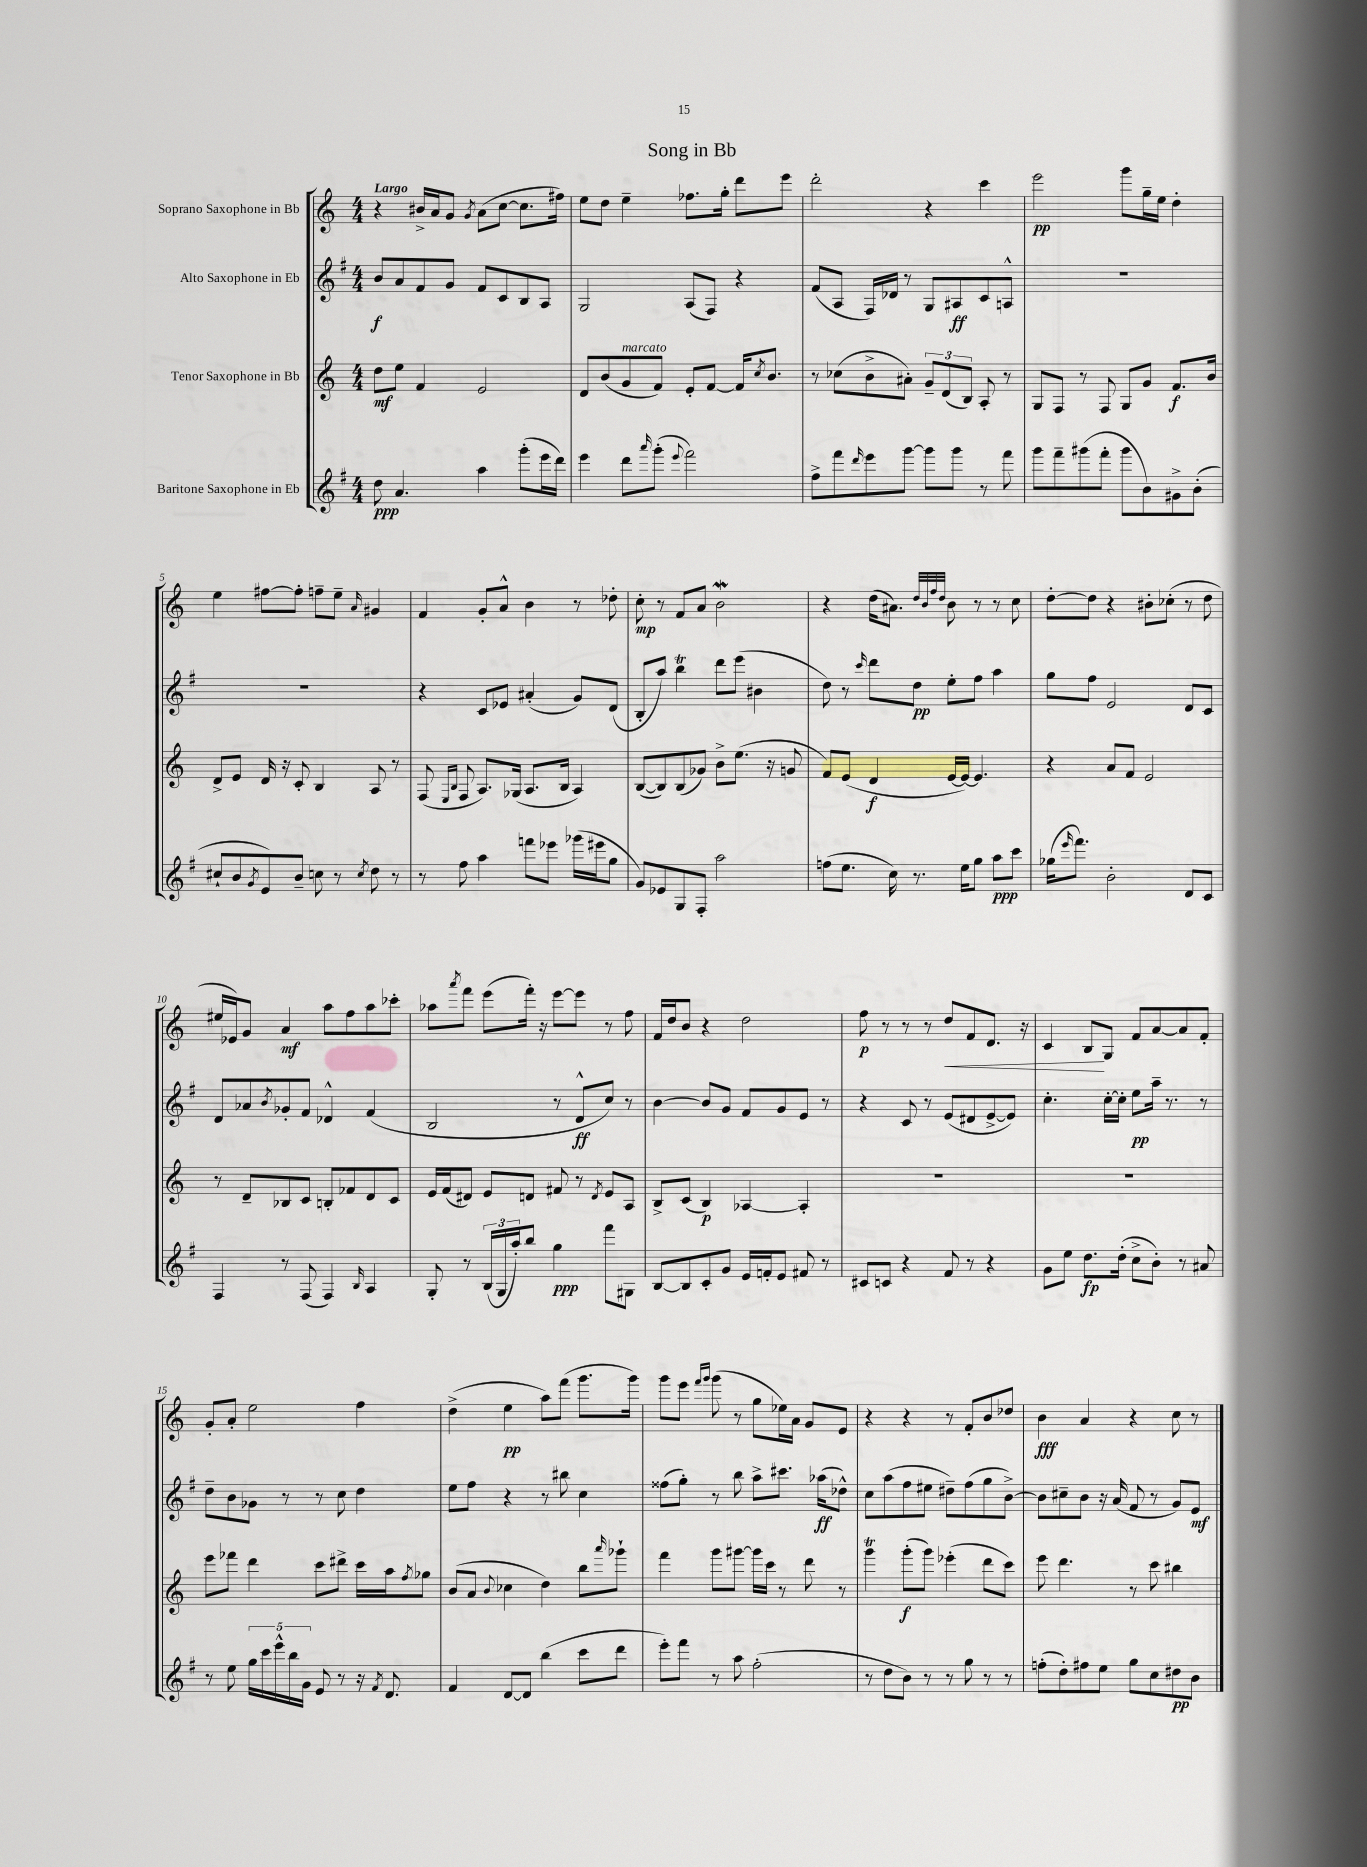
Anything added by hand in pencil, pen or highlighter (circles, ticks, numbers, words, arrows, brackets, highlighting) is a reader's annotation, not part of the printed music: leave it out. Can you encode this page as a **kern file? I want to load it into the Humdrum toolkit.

**kern	**dynam	**kern	**dynam	**kern	**dynam	**kern	**dynam
*part4	*part4	*part3	*part3	*part2	*part2	*part1	*part1
*staff4	*staff4	*staff3	*staff3	*staff2	*staff2	*staff1	*staff1
*I"Baritone Saxophone in Eb	*	*I"Tenor Saxophone in Bb	*	*I"Alto Saxophone in Eb	*	*I"Soprano Saxophone in Bb	*
*clefG2	*	*clefG2	*	*clefG2	*	*clefG2	*
*k[f#]	*	*k[]	*	*k[f#]	*	*k[]	*
*M4/4	*	*M4/4	*	*M4/4	*	*M4/4	*
=1	=1	=1	=1	=1	=1	=1	=1
!	!	!	!	!	!	!LO:TX:a:B:t=Largo	!
8dd\	ppp	8dd\L	mf	8b/L	f	4r	.
4.a/	.	8ee\J	.	8a/	.	.	.
.	.	4f/	.	8f#/	.	16b#X^/LL	.
.	.	.	.	.	.	16a/J	.
.	.	.	.	8g/J	.	8g/J	.
.	.	.	.	.	.	8qg/	.
4aa\	.	2e/	.	8f#/L	.	(8a\L	.
.	.	.	.	8c/	.	[8cc\J	.
(8ggg'\L	.	.	.	8B/	.	8.cc\L]	.
16eee\L	.	.	.	8A/J	.	.	.
16ddd\JJ)	.	.	.	.	.	16ff#X\Jk)	.
=2	=2	=2	=2	=2	=2	=2	=2
4eee\	.	8d/L	.	2G/	.	8ee\L	.
.	.	(8b/	.	.	.	8dd\J	.
!	!	!LO:TX:a:i:t=marcato	!	!	!	!	!
8ddd\L	.	8g/	.	.	.	4ee~\	.
16qqaaa/	.	.	.	.	.	.	.
(8ggg'\J	.	8f/J)	.	.	.	.	.
8qqeee/	.	.	.	.	.	.	.
2fff#\)	.	8e'/L	.	(8A/L	.	8.ff-X\L	.
.	.	[8f/J	.	8F#/J)	.	.	.
.	.	.	.	.	.	16gg'\Jk	.
.	.	16f/KL]	.	4r	.	8ddd\L	.
.	.	8qcc/	.	.	.	.	.
.	.	8.b/J	.	.	.	.	.
.	.	.	.	.	.	8eee\J	.
=3	=3	=3	=3	=3	=3	=3	=3
8ff#^\L	.	8r	.	(8f#/L	.	2ddd'\	.
8fff#\	.	(8cc-X\L	.	8A/J	.	.	.
16qqddd/	.	.	.	.	.	.	.
8eee\	.	8b^\	.	16F#/LL)	.	.	.
.	.	.	.	16d-X/JJ	.	.	.
[8ggg\J	.	8a#X'\J)	.	8r	.	.	.
8ggg\L]	.	12g~/L	.	8G/L	.	4r	.
.	.	(12d/	.	.	.	.	.
8ggg\J	.	.	.	8A#X/	ff	.	.
.	.	12B/J)	.	.	.	.	.
8r	.	8A'/	.	8c/	.	4ccc\	.
8fff#\	.	8r	.	8An^^/J	.	.	.
=4	=4	=4	=4	=4	=4	=4	=4
8ggg\L	.	8G/L	.	1r	.	2eee\	pp
8fff#~\	.	8F/J	.	.	.	.	.
(8ggg#X\	.	8r	.	.	.	.	.
8fff#'\J	.	8F/	.	.	.	.	.
8ggg#\L	.	8G/L	.	.	.	8ggg\L	.
8b\)	.	8g/J	.	.	.	16gg~\L	.
.	.	.	.	.	.	16ee\JJ	.
8g#X^\	.	8.f/L	f	.	.	4dd'\	.
(8b'\J	.	.	.	.	.	.	.
.	.	16b/Jk	.	.	.	.	.
!!LO:LB:g=z
=5	=5	=5	=5	=5	=5	=5	=5
8cc#X`/L	.	8d^/L	.	1r	.	4ee\	.
8b/	.	8e/J	.	.	.	.	.
8qg/	.	.	.	.	.	.	.
8e/)	.	16d/	.	.	.	[8ff#X\L	.
.	.	16r	.	.	.	.	.
8b~/J	.	8c'/	.	.	.	8ff#'\J]	.
8ccn\	.	4B/	.	.	.	8ffn~\L	.
8r	.	.	.	.	.	8ee~\J	.
8qcc/	.	.	.	.	.	16qqa/	.
8dd\	.	8A/	.	.	.	4g#X/	.
8r	.	8r	.	.	.	.	.
=6	=6	=6	=6	=6	=6	=6	=6
8r	.	(8F/	.	4r	.	4f/	.
.	.	16qqE/LL	.	.	.	.	.
.	.	16qqB/JJ	.	.	.	.	.
8ff#\	.	8F/	.	.	.	.	.
4aa\	.	8.A/L)	.	8c/L	.	8g'/L	.
.	.	.	.	8e-X/J	.	8a^^/J	.
.	.	(16G-X/Jk	.	.	.	.	.
8fffn\L	.	8.A/L	.	(4a#X'/	.	4b\	.
8eee-X\J	.	.	.	.	.	.	.
.	.	16B/Jk	.	.	.	.	.
(16ggg-X\LL	.	4A/)	.	8g/L)	.	8r	.
16eee#X\J	.	.	.	.	.	.	.
8gg\J	.	.	.	(8d/J	.	8dd-X'\	.
=7	=7	=7	=7	=7	=7	=7	=7
8g/L)	.	([8B/L	.	8B'/L	.	8cc'\	mp
8e-X/	.	8B/])	.	8aa/J)	.	8r	.
8G/	.	(8B/	.	4bbt\	.	8f/L	.
8F#'/J	.	8g-X/J)	.	.	.	8a/J	.
2aa\	.	8b^\L	.	8ddd\L	.	2bW\	.
.	.	(8.ee\J	.	(8eee\J	.	.	.
.	.	.	.	4b#X\	.	.	.
.	.	16r	.	.	.	.	.
.	.	8gn/	.	.	.	.	.
=8	=8	=8	=8	=8	=8	=8	=8
(8ffn\L	.	8f/L)	.	8dd\)	.	4r	.
8.ee\J	.	(8e/J	.	8r	.	.	.
.	.	.	.	16qqccc/	.	.	.
.	.	4d/	f	8ddd\L	.	(16dd\KL	.
16cc\)	.	.	.	.	.	8.a#X\J)	.
8.r	.	.	.	8dd\J	pp	.	.
.	.	.	.	.	.	32qqdd/LLL	.
.	.	.	.	.	.	32qqb/	.
.	.	.	.	.	.	32qqff/	.
.	.	.	.	.	.	32qqdd/JJJ	.
.	.	[16e/LL	.	8ee'\L	.	8b\	.
16ee\KL	.	16e/JJ_)	.	.	.	.	.
8gg\J	.	4.e/]	.	8ff#\J	.	8r	.
8aa\L	ppp	.	.	4aa\	.	8r	.
8ccc\J	.	.	.	.	.	8cc\	.
=9	=9	=9	=9	=9	=9	=9	=9
(16gg-X\KL	.	4r	.	8gg\L	.	[8dd'\L	.
16qqeee/	.	.	.	.	.	.	.
8.fff#\J)	.	.	.	.	.	.	.
.	.	.	.	8ff#\J	.	8dd\J]	.
2b'\	.	8a/L	.	2e/	.	4r	.
.	.	8f/J	.	.	.	.	.
.	.	2e/	.	.	.	8b#X'\L	.
.	.	.	.	.	.	(8cc-X'\J	.
8d/L	.	.	.	8d/L	.	8r	.
8c/J	.	.	.	8c/J	.	8dd\	.
!!LO:LB:g=z
=10	=10	=10	=10	=10	=10	=10	=10
4F#/	.	8r	.	8d/L	.	16ee#X/LL	.
.	.	.	.	.	.	16e-X/J)	.
.	.	8d~/L	.	8a-X/	.	8g/J	.
.	.	.	.	8qb/	.	.	.
8r	.	8B-X/	.	8g-X'/	.	4a/	mf
(8F#/	.	8c/J	.	8f#/J	.	.	.
4F#/)	.	8Bn'/L	.	4d-X^^/	.	8aa\L	.
.	.	8f-X/	.	.	.	8ff\	.
16qqB/	.	.	.	.	.	.	.
4A/	.	8d/	.	(4f#/	.	8aa\	.
.	.	8c/J	.	.	.	8ccc-X'\J	.
=11	=11	=11	=11	=11	=11	=11	=11
8G'/	.	16e/LL	.	2B/	.	8aa-X\L	.
.	.	(16f/J	.	.	.	.	.
.	.	.	.	.	.	8qaaa/	.
8r	.	8d#X/J)	.	.	.	8fff\J	.
(24B/LL	.	8e/L	.	.	.	(8eee\L	.
24G/	.	.	.	.	.	.	.
24aa'/J)	.	.	.	.	.	.	.
8bb/J	.	8dn/J	.	.	.	16fff'\Jk)	.
.	.	.	.	.	.	16r	.
4gg\	ppp	8f#X/	.	8r	.	[8eee\L	.
.	.	8r	.	8d^^/L	ff	8eee\J]	.
.	.	8qd/	.	.	.	.	.
8fff#\L	.	8e/L	.	8cc/J)	.	8r	.
8G#X\J	.	8A/J	.	8r	.	8ff\	.
=12	=12	=12	=12	=12	=12	=12	=12
[8B/L	.	8B^/L	.	[4b\	.	16f/LL	.
.	.	.	.	.	.	16dd/J	.
8B/]	.	(8c/J	.	.	.	8b/J	.
8c'/	.	4B/)	p	8b/L]	.	4r	.
8g/J	.	.	.	8g/J	.	.	.
16e/LL	.	[4A-X/	.	8f#/L	.	2dd\	.
16fn'/J	.	.	.	.	.	.	.
8e/J	.	.	.	8g/	.	.	.
8f#X/	.	4A-'/]	.	8e/J	.	.	.
8r	.	.	.	8r	.	.	.
=13	=13	=13	=13	=13	=13	=13	=13
8c#X/L	.	1r	.	4r	.	8ff\	p
8cn/J	.	.	.	.	.	8r	.
4r	.	.	.	8c/	.	8r	.
.	.	.	.	8r	.	8r	.
!	!	!	!	!	!	!	!LO:HP:b
8f#/	.	.	.	(8e/L	.	8dd/L	<
8r	.	.	.	8d#X/	.	8f/	.
4r	.	.	.	[8e^/	.	8.d/J	.
.	.	.	.	8e/J])	.	.	.
.	.	.	.	.	.	16r	.
=14	=14	=14	=14	=14	=14	=14	=14
8g\L	.	1r	.	4.cc'\	.	4c/	.
8ee\J	.	.	.	.	.	.	.
8.dd\L	fp	.	.	.	.	8B/L	.
.	.	.	.	[16cc'\LL	.	8G/J	[
(16dd'\Jk	.	.	.	16cc'\JJ]	.	.	.
8cc^\L	.	.	.	8ee\L	pp	8f/L	.
8b'\J)	.	.	.	16aa~\Jk	.	[8a/	.
.	.	.	.	8.r	.	.	.
8r	.	.	.	.	.	8a/]	.
8a#X/	.	.	.	8r	.	8f'/J	.
!!LO:LB:g=z
=15	=15	=15	=15	=15	=15	=15	=15
8r	.	8eee\L	.	8dd~\L	.	8g'/L	.
8ee\	.	8fff-X\J	.	8b\	.	8a'/J	.
20gg\LL	.	4ddd\	.	8g-X\J	.	2ee\	.
20ccc\	.	.	.	.	.	.	.
20eee^^\	.	.	.	.	.	.	.
.	.	.	.	8r	.	.	.
20bb\	.	.	.	.	.	.	.
20g\JJ	.	.	.	.	.	.	.
8e/	.	8ccc\L	.	8r	.	.	.
8r	.	8ddd#X^\J	.	8cc\	.	.	.
16r	.	16ccc\LL	.	4dd\	.	4ff\	.
8qf#/	.	.	.	.	.	.	.
8.d/	.	16aa\J	.	.	.	.	.
.	.	8qff/	.	.	.	.	.
.	.	8gg-X\J	.	.	.	.	.
=16	=16	=16	=16	=16	=16	=16	=16
4f#/	.	(8b/L	.	8ee\L	.	(4dd^\	.
.	.	8a/J	.	8ff#\J	.	.	.
.	.	8qqb/	.	.	.	.	.
[8d/L	.	4cc-X\	.	4r	.	4ee\	pp
8d/J]	.	.	.	.	.	.	.
(4bb\	.	4dd\)	.	8r	.	8aa\L)	.
.	.	.	.	8bb#X\	.	(8fff\J	.
8ccc\L	.	8bb\L	.	4cc\	.	8.ggg\L	.
.	.	16qqaaa/	.	.	.	.	.
8ddd\J	.	8ggg-X`\J	.	.	.	.	.
.	.	.	.	.	.	16ggg\Jk)	.
=17	=17	=17	=17	=17	=17	=17	=17
8eee'\L)	.	4fff\	.	(8ff##X\L	.	8ggg\L	.
8fff#\J	.	.	.	8gg'\J)	.	8eee\J	.
.	.	.	.	.	.	16qqfff/LL	.
.	.	.	.	.	.	16qqggg/JJ	.
8r	.	8ggg\L	.	8r	.	(8ggg\	.
8aa\	.	[8ggg#X\J	.	8bb\	.	8r	.
(2ff#'\	.	16ggg#\LL]	.	8aa^\L	.	8gg\L	.
.	.	16ccc\JJ	.	.	.	.	.
.	.	8r	.	8.ccc#X\J	.	16ee-X\L)	.
.	.	.	.	.	.	16a\JJ	.
.	.	8ddd\	.	.	.	8g/L	.
.	.	.	.	(16aa-X\KL	ff	.	.
.	.	8r	.	8dd-X^^\J)	.	8e/J	.
=18	=18	=18	=18	=18	=18	=18	=18
8r	.	4gggT\	.	8cc\L	.	4r	.
8dd\L	.	.	.	(8aa\	.	.	.
8b\J)	.	(8ggg'\L	f	8ff#\	.	4r	.
8r	.	8ggg\J)	.	8ee#X\J	.	.	.
8r	.	(4eee-X'\	.	8dd#X~\L)	.	8r	.
8gg\	.	.	.	(8ff#\	.	8f'/L	.
8r	.	8ddd\L	.	8gg\	.	8b/	.
8r	.	8ccc\J)	.	[8b^\J)	.	8dd-X/J	.
=19	=19	=19	=19	=19	=19	=19	=19
(8ffn'\L	.	8eee\	.	8b\L]	.	4b\	fff
8dd'\)	.	4.ddd\	.	8cc#X~\	.	.	.
8ff#X\	.	.	.	8b\J	.	4a/	.
8ee\J	.	.	.	16r	.	.	.
.	.	.	.	(16a/	.	.	.
8gg\L	.	8r	.	8f#/	.	4r	.
8cc\	.	8ccc\	.	8r	.	.	.
8dd#X\	pp	4bb#X\	.	8g/L)	.	8cc\	.
8b\J	.	.	.	8e/J	mf	8r	.
==	==	==	==	==	==	==	==
*-	*-	*-	*-	*-	*-	*-	*-
